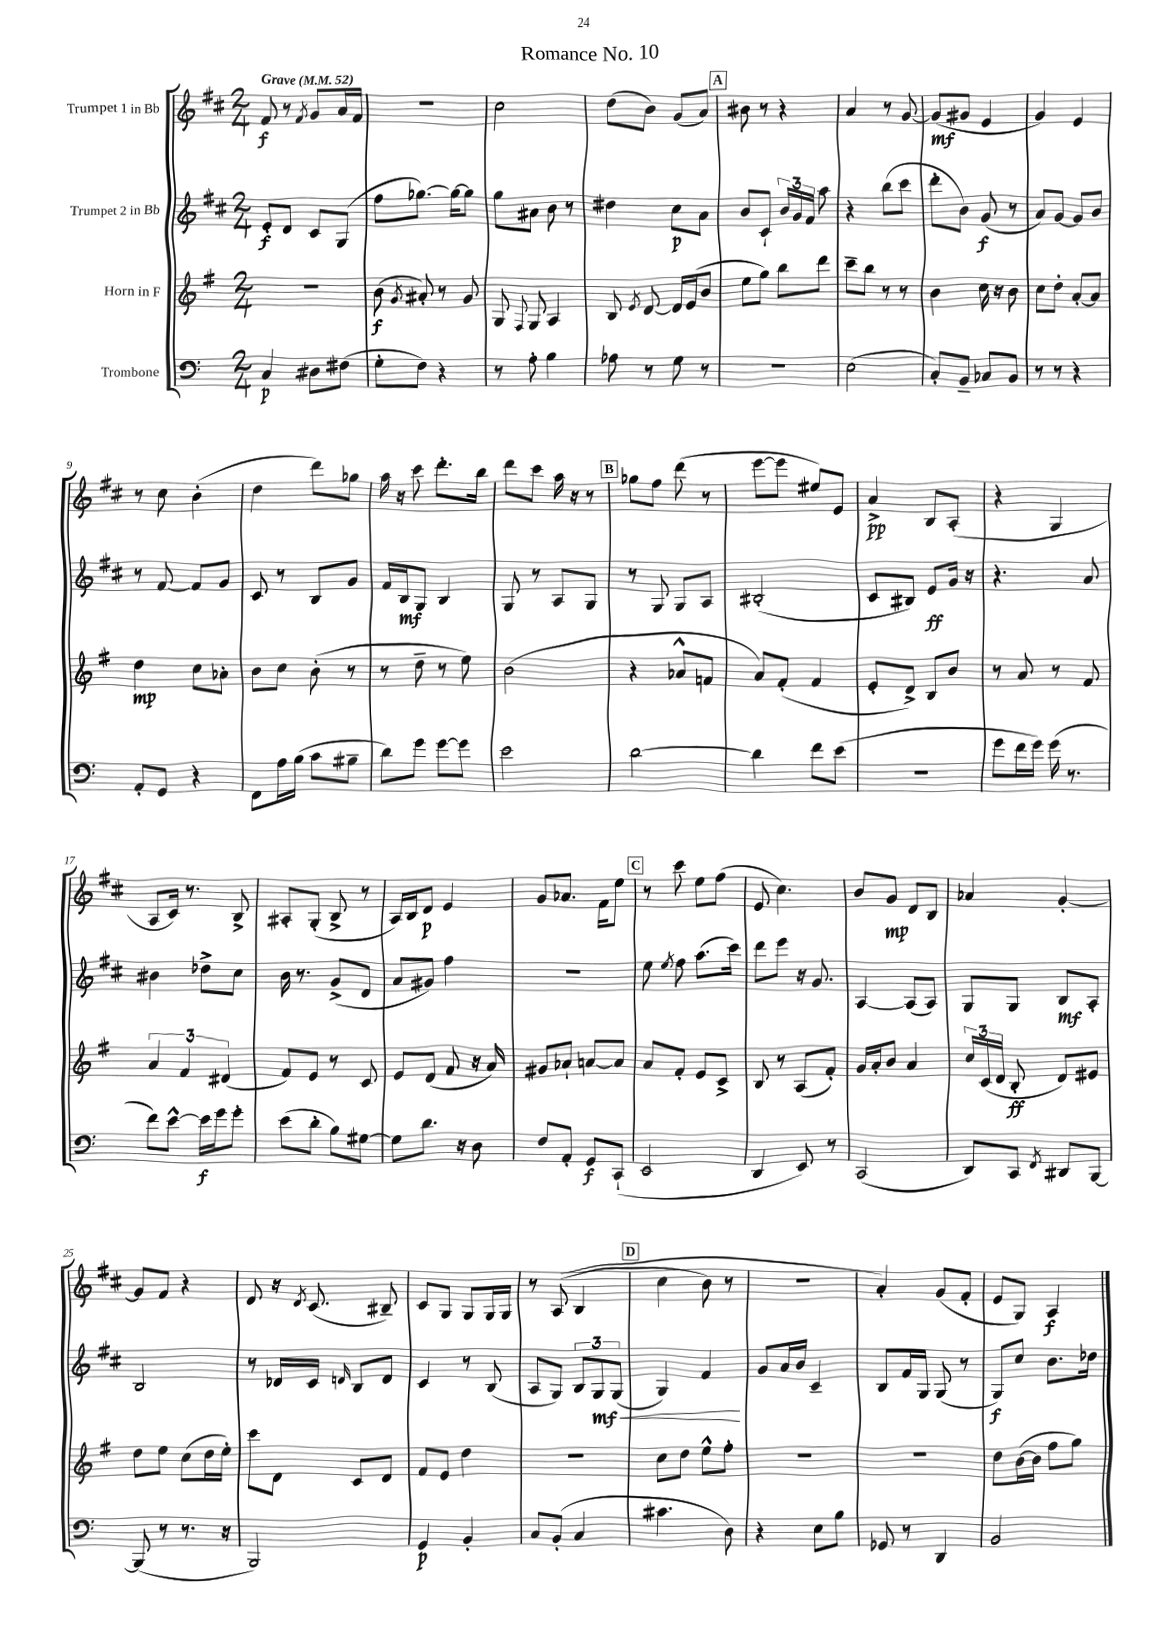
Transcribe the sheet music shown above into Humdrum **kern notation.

**kern	**kern	**kern	**kern
*staff4	*staff3	*staff2	*staff1
*clefF4	*clefG2	*clefG2	*clefG2
*k[]	*k[f#]	*k[f#c#]	*k[f#c#]
*M2/4	*M2/4	*M2/4	*M2/4
*MM52	*MM52	*MM52	*MM52
4C	2r	8e'	8f#
.	.	8d	8r
.	.	.	8qf#
8D#	.	8c#	8g
(8F#	.	(8G	16a
.	.	.	16f#
=	=	=	=
8G'	(8b	8ff#	2r
.	8qg	.	.
8F)	8a#')	[8.gg-)	.
4r	8r	.	.
.	.	16gg-_	.
.	8g	8gg-]	.
=	=	=	=
8r	8G	8gg	2cc#
.	8qqF#	.	.
8A'	8G	8a#	.
4B	4A	8b	.
.	.	8r	.
=	=	=	=
8A-	8B	4dd#	(8dd
.	8qe	.	.
8r	[8d	.	8b)
8G	16d]	8cc#	(8g
.	(16e	.	.
8r	8b	8a	8a)
=	=	=	=
2r	8ee	8b	8b#
.	8gg)	8c#`	8r
.	8bb	24b	4r
.	.	24g	.
.	.	24f#	.
.	8ddd	8aa	.
=	=	=	=
(2E	8ccc~	4r	4a
.	8bb	.	.
.	8r	(8bb	8r
.	8r	8ccc#	[8g
=	=	=	=
8C')	4b	8ddd'	(8g]
8BB~	.	8b)	8g#
8C-	16cc	(8g	4e
.	16r	.	.
8BB	8b	8r	.
=	=	=	=
8r	8cc	8a)	4g)
8r	8dd'	[8g	.
4r	[8a'	8g]	4e
.	8a]	8b	.
=	=	=	=
8AA'	4dd	8r	8r
8GG	.	[8f#	8cc#
4r	8cc	8f#]	(4b'
.	8a-'	8g	.
=	=	=	=
8FF	8b	8c#	4dd
16A	8cc	8r	.
(16B	.	.	.
8c	(8b'	8B	8ddd)
8B#~	8r	8g	8gg-
=	=	=	=
8d)	8r	16f#	16aa
.	.	16B	16r
8g	8dd~	8G	8ccc#
[8g	8r	4B	8.ddd'
8g]	8ee)	.	.
.	.	.	16bb
=	=	=	=
2e	(2b	8G	8ddd
.	.	8r	8ccc#
.	.	8A	16aa
.	.	.	16r
.	.	8G	8r
=	=	=	=
[2d	4r	8r	8gg-
.	.	8G	8ff#
.	8a-^^	8G	(8ddd
.	8f	8A	8r
=	=	=	=
4d]	8a)	(2B#'	[8eee
.	(8f#'	.	8eee]
8f	4f#	.	8ee#)
(8e	.	.	8e
=	=	=	=
2r	8e'	8c#	4a^
.	8d^)	8B#)	.
.	8B	8e	8B
.	8b	16g	(8A'
.	.	16r	.
=	=	=	=
8g	8r	4.r	4r
16f	8a	.	.
16g)	.	.	.
(16g	8r	.	4G
8.r	.	.	.
.	8f#	8a	.
=	=	=	=
8f)	6a	4b#	8A
[8e^^	.	.	16c#)
.	6f#	.	.
.	.	.	8.r
16e]	.	8dd-^	.
16g	.	.	.
.	(6d#	.	.
8g'	.	8cc#	8B^
=	=	=	=
(8e	8f#)	16b	8A#'
.	.	8.r	.
8d'	8e	.	(8G'
8B)	8r	(8g^	8B^
[8G#	8c	8d	8r
=	=	=	=
8G#]	8e	8a	16A)
.	.	.	16B
8.d	(8d	8g#)	8d
.	8f#	4ff#	4e
16r	.	.	.
8D	16r	.	.
.	16a)	.	.
=	=	=	=
8F	8g#	2r	8g
8AA'	8a-`	.	8.a-
8GG	[8a	.	.
.	.	.	16f#
(8CC`	8a]	.	8ee
=	=	=	=
2EE	8a	8ee	8r
.	.	8qee	.
.	8f#'	8ff#	8ccc#
.	8e	(8.aa	8ee
.	8c^	.	(8ff#
.	.	16ccc#)	.
=	=	=	=
4DD	8B	8ddd	8e
.	8r	8eee	4.cc#)
8EE)	(8A	16r	.
.	.	8.g	.
8r	8f#')	.	.
=	=	=	=
(2CC	16g	[4A	8b
.	16a'	.	.
.	8b	.	8g
.	4a	(8A]	8d
.	.	8A)	8B
=	=	=	=
8DD)	24cc	8G	4a-
.	(24c	.	.
.	24d	.	.
8CC	8B'	8G	.
8qFF	.	.	.
8DD#	8d)	8B	[4g'
[8BBB	8e#	8A'	.
=	=	=	=
(8BBB]	8dd	2B	8g]
8r	8ee	.	8f#
8.r	(8cc	.	4r
.	16dd	.	.
16r	16ee')	.	.
=	=	=	=
2BBB)	8ccc	8r	8d
.	8d	16d-	16r
.	.	.	8qd
.	.	16c#	(8.c#
.	.	16qqd	.
.	8c	8B	.
.	8d	8d	8B#~)
=	=	=	=
4GG	8f#	4c#	8c#
.	8e	.	8G
4BB'	4dd	8r	8G
.	.	(8B	16G
.	.	.	16G
=	=	=	=
8C	2r	8A	8r
(8BB'	.	8G)	&((8A
4C	.	12B	4B
.	.	12G	.
.	.	(12G	.
=	=	=	=
4.c#	8cc	4G)	4cc#
.	8dd	.	.
.	8ee^^	4f#	8b)
8D)	8ff#'	.	8r
=	=	=	=
4r	2r	8g	2r
.	.	16a	.
.	.	16b	.
8E	.	4c#~	.
8B	.	.	.
=	=	=	=
8GG-	2r	8B	4a'&)
8r	.	16f#	.
.	.	16G	.
4DD	.	(8G	(8g
.	.	8r	8f#'
=	=	=	=
2BB	8dd	8G)	8e
.	([16b	8cc#	8G)
.	16b]	.	.
.	8ff#	8.b	4A
.	8gg)	.	.
.	.	16dd-	.
==	==	==	==
*-	*-	*-	*-
